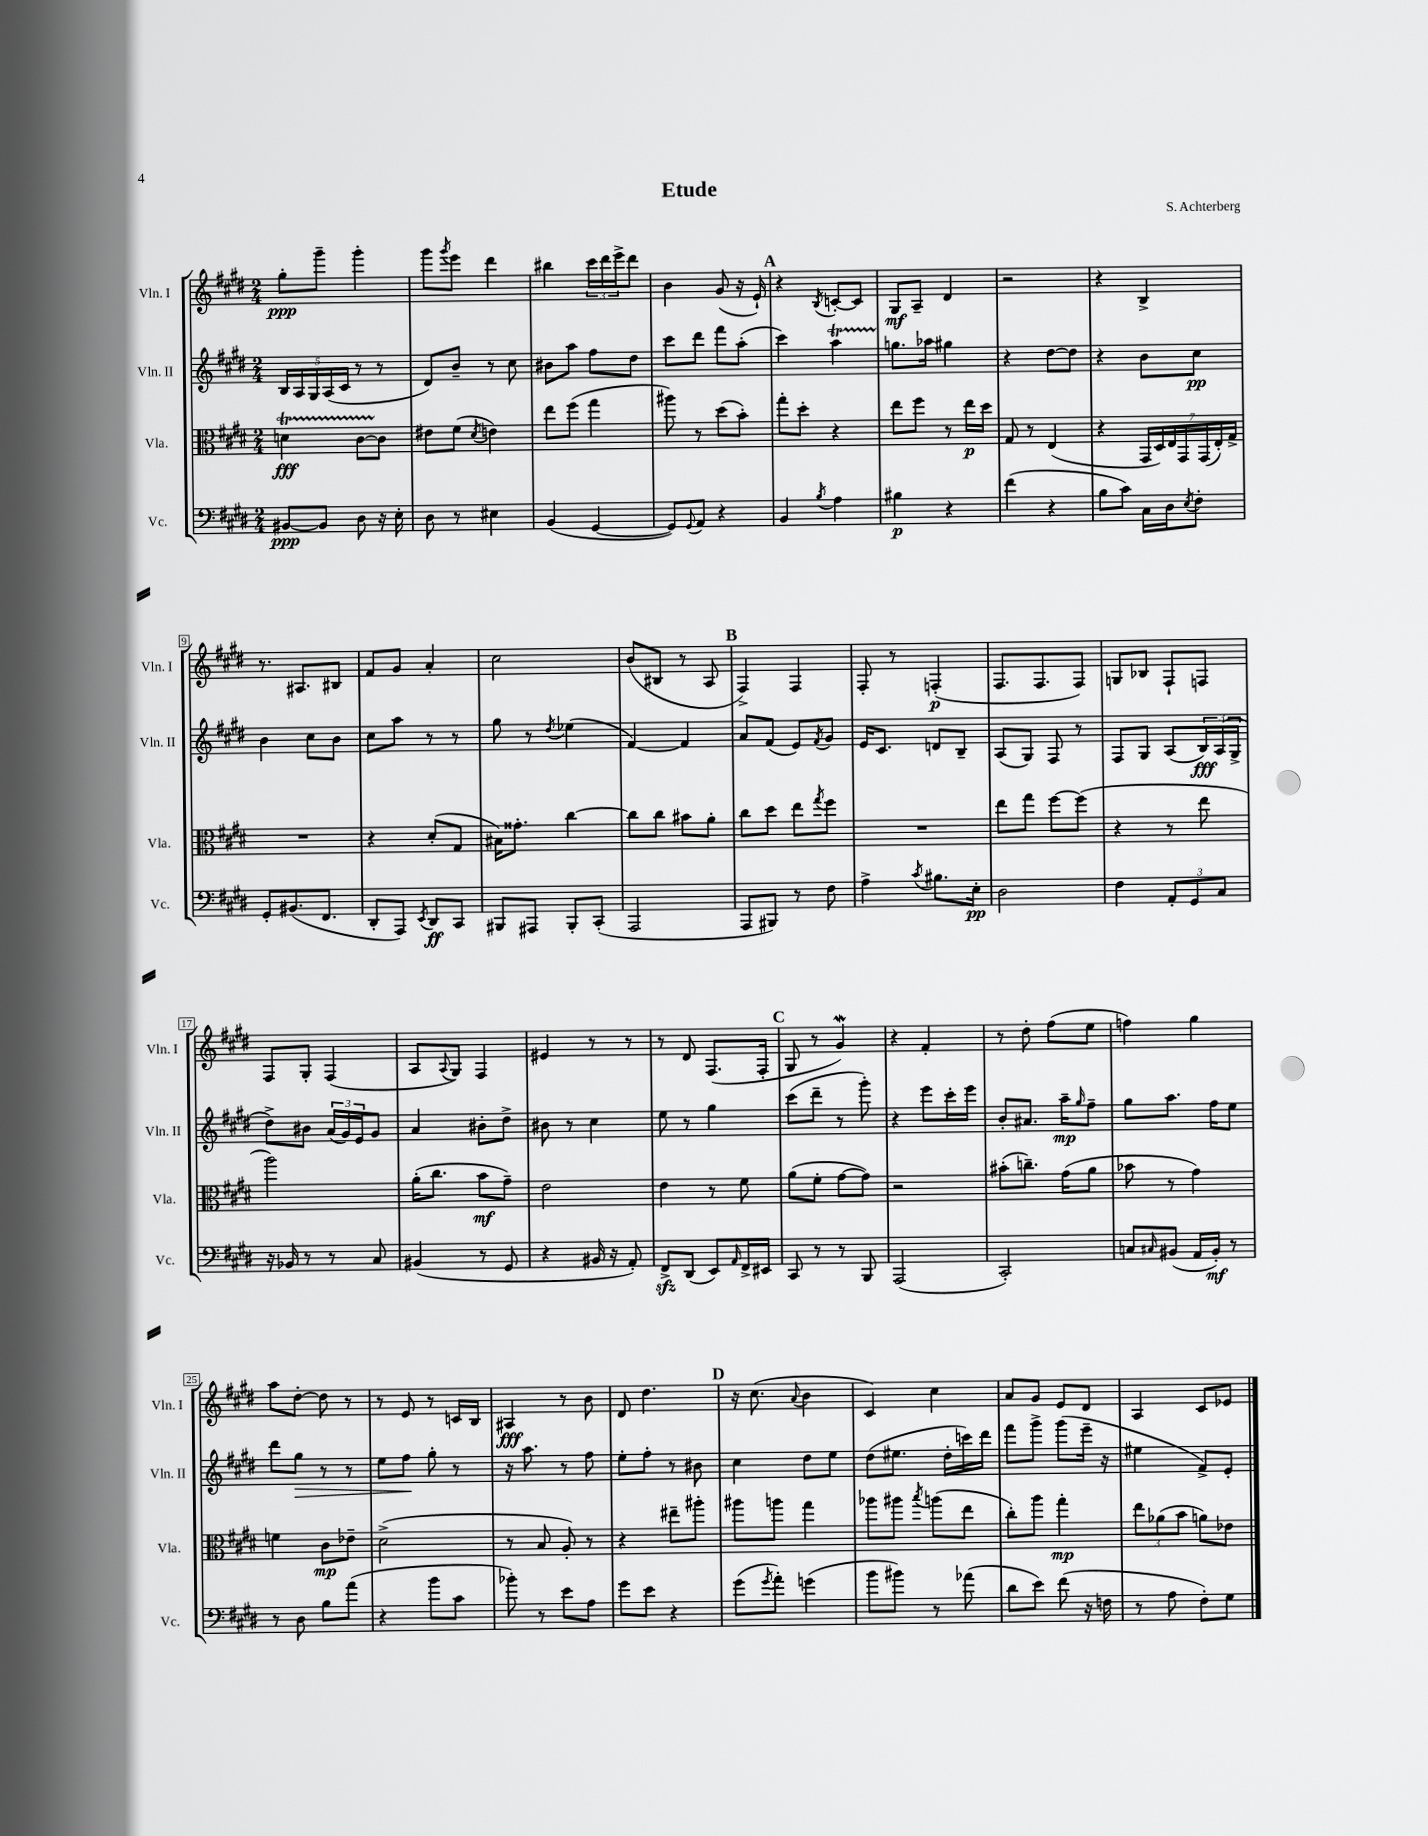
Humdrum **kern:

**kern	**kern	**kern	**kern
*staff4	*staff3	*staff2	*staff1
*clefF4	*clefC3	*clefG2	*clefG2
*k[f#c#g#d#]	*k[f#c#g#d#]	*k[f#c#g#d#]	*k[f#c#g#d#]
*M2/4	*M2/4	*M2/4	*M2/4
[8BB#/L	4d\	20B/LL	8gg#'\L
.	.	20A/	.
.	.	20G#/	.
8BB#/]J	.	.	8ggg#~\J
.	.	(20A/	.
.	.	20c#/JJ	.
8D#\	[8c#\L	8r	4ggg#'\
16r	8c#\]J	8r	.
16E'\	.	.	.
=	=	=	=
8D#\	8e#\L	8d#/L)	8ggg#\L
.	.	.	8qggg#/
8r	(8f#\J	8b~/J	8eee\J
.	8qd#/	.	.
4E#\	4e\)	8r	4ddd#\
.	.	8cc#\	.
=	=	=	=
(4BB/	8ee\L	8b#\L	4bb#\
.	(8ff#\J	8aa\J	.
[4GG#/	4gg#\	8ff#\L	24ccc#\LL
.	.	.	24ddd#\
.	.	.	24eee^\J
.	.	8dd#\J	8ddd#\J
=	=	=	=
8GG#/]L)	8aa#\)	8ccc#\L	4b\
8qqGG#/	.	.	.
8AA/J	8r	8ddd#\J	.
4r	(8dd#\L	8fff#\L	(8g#/
.	8b'\J)	(8aa'\J	16r
.	.	.	16e`/)
=	=	=	=
4BB/	8gg#'\L	4ccc#\)	4r
.	8dd#'\J	.	.
8qB/	.	.	8qB/
4A\	4r	4aa\	[8c'/L
.	.	.	8c/]J
=	=	=	=
4B#\	8ee\L	8.gg\L	8G#/L
.	8ff#\J	.	8A~/J
.	.	16aa-\Jk	.
4r	8r	4gg#\	4d#/
.	16ee\LL	.	.
.	16dd#\JJ	.	.
=	=	=	=
(4f#\	8G#/	4r	2r
.	8r	.	.
4r	(4E/	[8dd#\L	.
.	.	8dd#\]J	.
=	=	=	=
8B\L	4r	4r	4r
8c#\J)	.	.	.
16C#\LL	28GG#/LL	8b\L	4B^/
.	28D#/)	.	.
16D#\J	.	.	.
.	28E/	.	.
.	28GG#/	.	.
8qE/	.	.	.
8F#'\J	.	8cc#\J	.
.	(28GG#/	.	.
.	28E'/)	.	.
.	28G#^/JJ	.	.
=	=	=	=
8GG#'/L	2r	4b\	8.r
(8.BB#/	.	.	.
.	.	.	8.A#/L
.	.	8cc#\L	.
8.FF#/J	.	.	.
.	.	8b\J	8B#/J
=	=	=	=
8DD#'/L	4r	8cc#\L	8f#/L
8AAA/J)	.	8aa\J	8g#/J
8qEE/	.	.	.
8DD#/L	(8d#'/L	8r	4a'/
8CC#/J	8G#/J	8r	.
=	=	=	=
8BBB#/L	16B#\LK)	8gg#\	2cc#\
.	8.g##'\J	.	.
8AAA#/J	.	8r	.
.	.	8qdd#/	.
8BBB#'/L	[4cc#\	(4ee-\	.
(8CC#'/J	.	.	.
=	=	=	=
2AAA/	8cc#\]L	[4f#/)	(8b/L
.	8cc#\J	.	8B#/J
.	8b#\L	4f#/]	8r
.	8a'\J	.	8A/
=	=	=	=
8AAA/L	8cc#\L	8a/L	4F#^/)
8BBB#/J)	8dd#\J	(8f#/J	.
8r	8ee\L	8e/L)	4F#/
.	8qgg#/	8qf#/	.
8F#\	8ff#\J	8g#/J	.
=	=	=	=
4A^\	2r	16e/LK	8F#'/
.	.	8.c#/J	.
.	.	.	8r
8qc#/	.	.	.
8.B#\L	.	8d/L	(4F'/
.	.	8B~/J	.
16E'\Jk	.	.	.
=	=	=	=
2D#\	8ee\L	(8A/L	8.F#/L
.	8gg#\J	8G#/J)	.
.	.	.	8.F#/
.	[8ff#\L	8F#/	.
.	(8ff#\]J	8r	8F#/J)
=	=	=	=
4F#\	4r	8F#/L	8G/L
.	.	8G#/J	8B-/J
12AA'/L	8r	(8A/L	8F#`/L
12GG#/	.	.	.
.	8ee\	24B/L)	8F/J
12C#/J	.	(24A/	.
.	.	24G#^/JJ	.
=	=	=	=
16r	2aa\)	8dd#^\L)	8F#/L
16BB-/	.	.	.
8r	.	8b#\J	8G#'/J
8r	.	(24a/LL	(4F#/
.	.	24g#/)	.
.	.	24e/J	.
8C#/	.	8g#/J	.
=	=	=	=
(4BB#/	(16a'\LK	4a/	8A/L
.	8.cc#\J	.	.
.	.	.	8qqA/
.	.	.	8G#/J)
8r	8b\L	8b#'\L	4F#/
8GG#/	8g#~\J)	8dd#^\J	.
=	=	=	=
4r	2e\	8b#\	4e#/
.	.	8r	.
16BB#/	.	4cc#\	8r
16r	.	.	.
8AA'/)	.	.	8r
=	=	=	=
8FF#^/L	4e\	8ee\	8r
(8DD#/J	.	8r	8d#/
8EE/L)	8r	4gg#\	(8.F#/L
16qqAA/	.	.	.
16FF#^/L	8f#\	.	.
16EE#/JJ	.	.	16F#'/Jk
=	=	=	=
8CC#/	(8a\L	(8ccc#\L	8G#/
8r	8f#'\J	8ddd#~\J	8r
8r	[8g#\L	8r	4g#/)
8BBB/	8g#\]J)	8ggg#'\)	.
=	=	=	=
(2AAA/	2r	4r	4r
.	.	8eee\L	4f#'/
.	.	16ccc#'\L	.
.	.	16eee\JJ	.
=	=	=	=
2CC#'/)	(8b#'\L	8b'/L	8r
.	8.cc~\J)	8.a#/J	8dd#'\
.	.	.	(8ff#\L
.	(16g#\LK	16aa~\LK	.
.	.	16qqgg#/	.
.	8a\J	8ff#~\J	8ee\J
=	=	=	=
8C/L	8b-\	8gg#\L	4ff\)
16qqC#/	.	.	.
(8BB#/J	8r	8.aa\J	.
16AA/LL	4g#\)	.	4gg#\
16BB#'/JJ)	.	16ff#\LK	.
8r	.	8ee\J	.
=	=	=	=
8r	4f\	8ddd#\L	8aa\L
8D#\	.	8gg#\J	[8dd#'\J
8B\L	8c#\L	8r	8dd#\]
(8a\J	8e-~\J	8r	8r
=	=	=	=
4r	(2d#^\	8ee\L	8r
.	.	8ff#\J	8e/
8b\L	.	8gg#'\	8r
8c#\J	.	8r	16c/LL
.	.	.	16B/JJ
=	=	=	=
8b-'\)	8r	16r	4A#/
.	.	8.aa\	.
8r	8B/	.	.
8e\L	8A'/)	8r	8r
8A\J	8r	8ff#\	8b\
=	=	=	=
8g#\L	4r	8ee'\L	8d#/
8e\J	.	8ff#'\J	4.dd#\
4r	8ee#~\L	8r	.
.	8aa#'\J	8b#\	.
=	=	=	=
(8g#\L	8aa#\L	4cc#\	16r
.	.	.	(8.cc#\
8qg#/	.	.	.
8a'\J)	8aa\J	.	.
.	.	.	8qqa/
(4g\	4gg#\	8dd#\L	4b\
.	.	8ee\J	.
=	=	=	=
8b\L	8aa-\L	(8dd#\L	4c#/)
8b#\J)	8aa#\J	8.ee#\J	.
.	8qbb/	.	.
8r	(8aa\L	.	4cc#\
.	.	16dd#'\LL	.
(8a-\	8ee\J	16ccc\)	.
.	.	16ddd#\JJ	.
=	=	=	=
8d#\L	8cc#'\L)	8fff#\L	8a/L
8e\J)	8aa\J	8ggg#^\J	8g#/J
(8f#\	4gg#'\	(8ggg#\L	8e/L
16r	.	16eee~\Jk	8d#/J
16F\	.	16r	.
=	=	=	=
8r	12ee\L	4ee#\	4A/
.	(12a-\	.	.
8A\	.	.	.
.	12b\J	.	.
8F#'\L)	8a\L)	8f#^/L)	8c#/L
8G#\J	8e-\J	8e'/J	8e-/J
==	==	==	==
*-	*-	*-	*-
